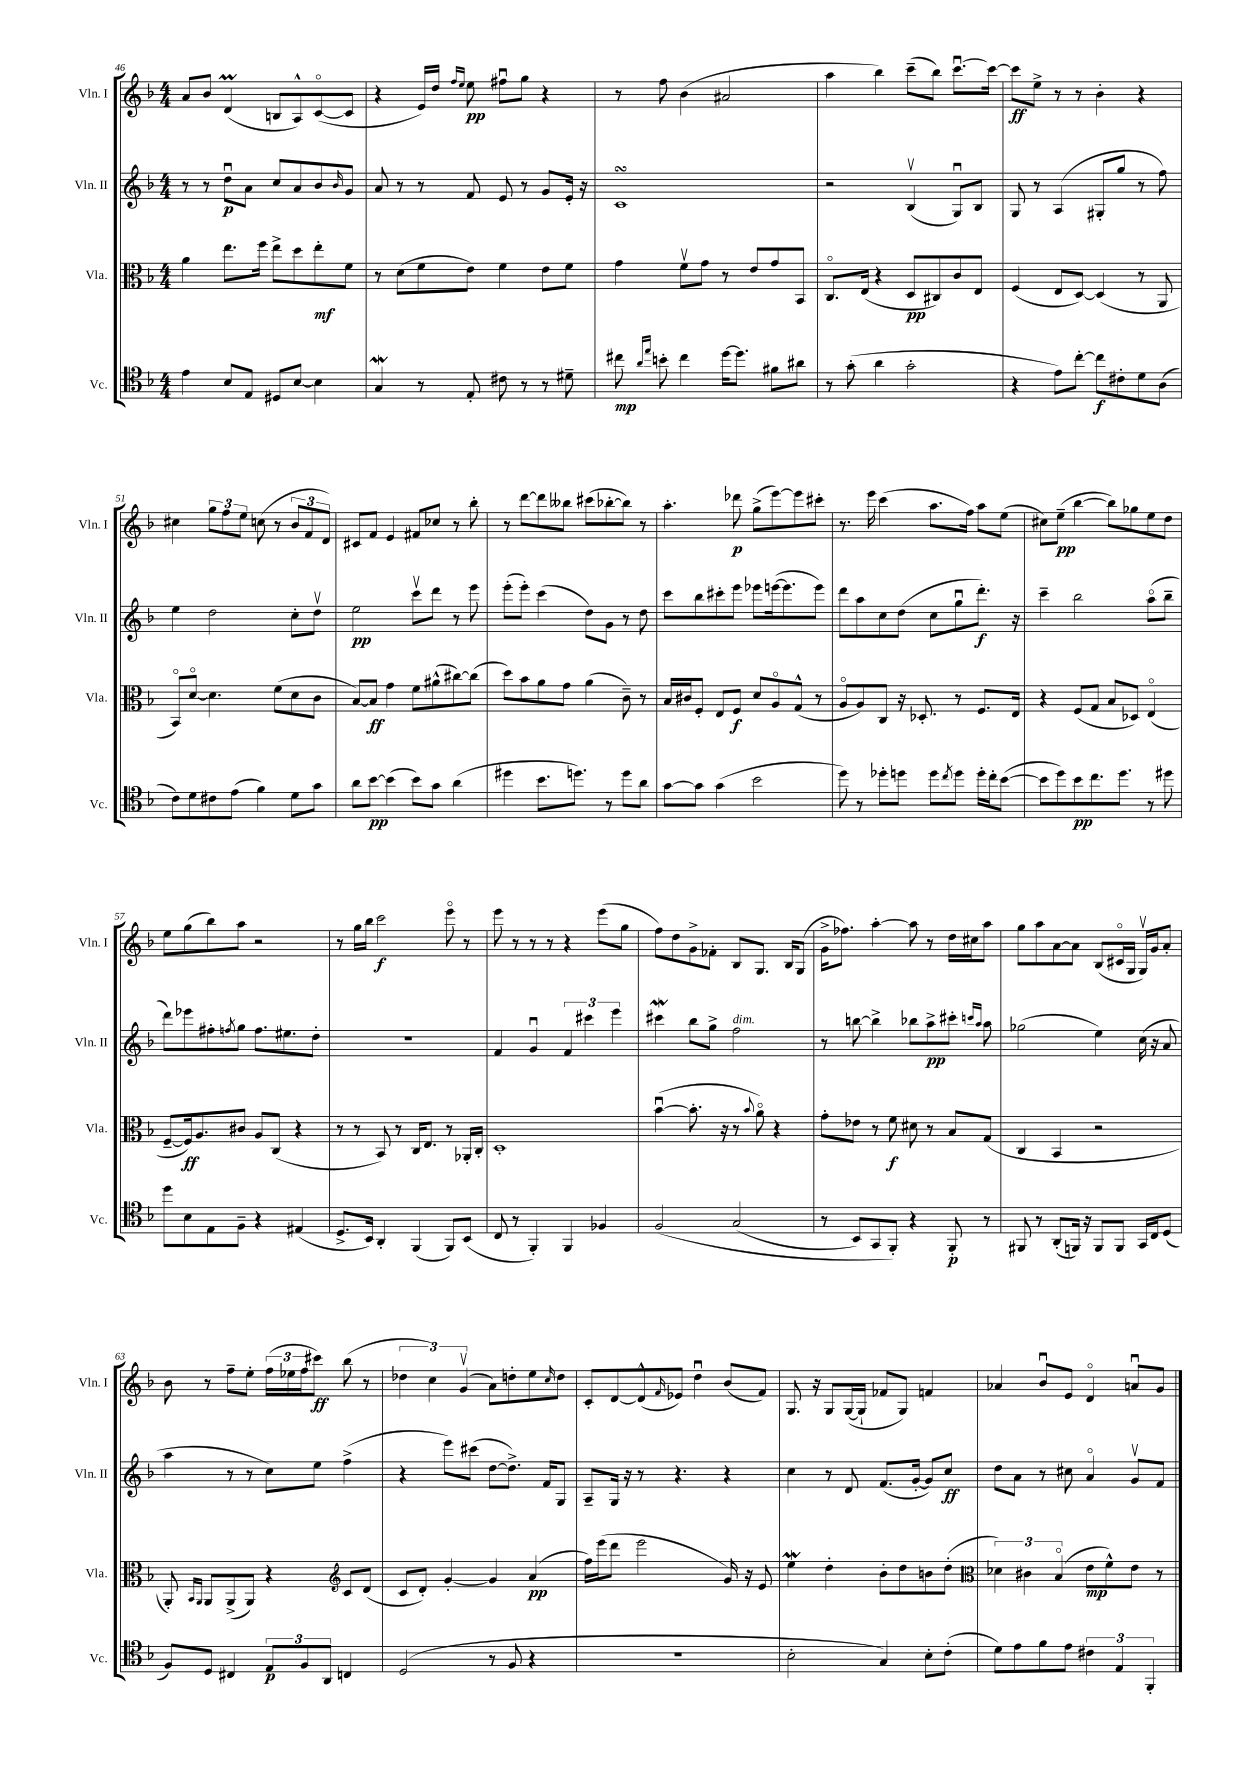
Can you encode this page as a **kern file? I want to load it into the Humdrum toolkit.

**kern	**kern	**kern	**kern
*staff4	*staff3	*staff2	*staff1
*clefC4	*clefC3	*clefG2	*clefG2
*k[b-]	*k[b-]	*k[b-]	*k[b-]
*M4/4	*M4/4	*M4/4	*M4/4
4e	4a	8r	8a
.	.	8r	8b-
8B-	8.ee	8ddu	(4d
8E	.	8a	.
.	16ff	.	.
8D#	8ee^	8cc	8B
[8B-	8dd	8a	8A^^)
4B-]	8ee'	8b-	([8co
.	.	16qqb-	.
.	8f	8g	8c]
=	=	=	=
4G	8r	8a	4r
.	(8d	8r	.
8r	8f	8r	16e)
.	.	.	16dd
.	.	.	16qqff
.	.	.	16qqee
8E'	8e)	8f	8ee
8c#	4f	8e	8ff#u
8r	.	8r	8gg
8r	8e	8g	4r
8d#~	8f	16e'	.
.	.	16r	.
=	=	=	=
8cc#	4g	1c	8r
16qqa	.	.	.
16qqee	.	.	.
8b'	.	.	8ff
4cc#	8fv	.	(4b-
.	8g	.	.
[16dd	8r	.	2a#
8.dd]	.	.	.
.	8e	.	.
8f#	8g	.	.
8a#	8BB-	.	.
=	=	=	=
8r	8.Co	2r	4aa
(8g'	.	.	.
.	(16E	.	.
4a	4r	.	4bb-)
2g'	8D	(4B-v	(8ccc~
.	8C#)	.	8bb-)
.	8c	8Gu)	[8.cccu
.	8E	8B-	.
.	.	.	16ccc_
=	=	=	=
4r	(4F	8G	8ccc]
.	.	8r	8ee^
8e)	8E	(4A	8r
[8cc'	[8D)	.	8r
8cc]	(4D]	8G#'	4b-'
8c#'	.	8gg	.
8d	8r	8r	4r
(8A	8AA	8ff)	.
=	=	=	=
8c)	8BB-o)	4ee	4cc#
8d	[8do	.	.
8c#	4.d]	2dd	12gg
.	.	.	12ff
(8e	.	.	.
.	.	.	12ee
4f)	.	.	(8cc
.	(8f	.	8r
8d	8d	8cc'	12b-
.	.	.	12f
8g	8c	8ddv	.
.	.	.	12d)
=	=	=	=
8a	[8B-)	2ee	8c#
[8b-	8B-]	.	8f
(4b-]	4g	.	4e
8b-)	8f	8cccv	8f#
8g	(8a#^^	8ddd	8cc-
(4a	[8cc#)	8r	8r
.	(8cc#]	8eee	8bb-'
=	=	=	=
4dd#	8dd)	(8eee'	8r
.	8b-	8eee')	[8ddd
8.b-	8a	(4ccc	8ddd]
.	8g	.	8bb--
8.dd)	.	.	.
.	(4a	8dd)	(8ccc#
8r	.	8g	[8bb-'
8dd	8c~)	8r	8bb-])
8a	8r	8dd	8r
=	=	=	=
[8g	16B-	8ccc	4.aa'
.	16c#	.	.
8g]	8F'	8bb-	.
(4g	8E	8ccc#'	.
.	8F	8eee	8ddd-
2b-	8d	8eee-	(8gg^
.	8Ao	([16eee	[8eee)
.	.	8.eee]	.
.	(8G^^	.	8eee]
.	8r	8eee)	8ccc#'
=	=	=	=
8dd)	8Ao	8ddd	8.r
8r	8A)	8aa	.
.	.	.	16eee
8dd-'	8C	8cc	(4ccc
8dd	16r	(8dd	.
.	8.D-'	.	.
8dd	.	8cc	8.aa
8qcc	.	.	.
8dd	8r	8ggu	.
.	.	.	16ff)
16dd'	8.F	8.ddd')	8aa
16cc'	.	.	.
([8b-	.	.	(8ee
.	16E	16r	.
=	=	=	=
8b-]	4r	4ccc~	8cc#)
8dd)	.	.	(8ee~
8b-	(8F	2bb-	[4bb-
8.cc	8G	.	.
.	8B-	.	8bb-])
8.dd	.	.	.
.	8D-)	.	8gg-
8r	(4Eo	(8aao	8ee
8dd#	.	8bb-~	8dd
=	=	=	=
8dd	[8F~	8ddd)	8ee
8B-	16F])	8eee-	(8gg
.	8.A	.	.
8E	.	8ff#'	8bb-)
.	.	8qff	.
8F~	8c#	8gg	8aa
4r	8A	8.ff	2r
.	(8C	.	.
.	.	8.ee#	.
(4E#	4r	.	.
.	.	8dd'	.
=	=	=	=
8.D^	8r	1r	8r
.	8r	.	16gg
16BB-)	.	.	16bb-
4AA'	8BB-)	.	2ccc
.	8r	.	.
(4FF	16C	.	.
.	8.E	.	.
8FF)	8r	.	8eeeo
(8BB-	16AA-'	.	8r
.	16C'	.	.
=	=	=	=
8C	1D'	4f	8eee
8r	.	.	8r
4FF')	.	4gu	8r
.	.	.	8r
4FF	.	6f	4r
.	.	6ccc#	.
4F-	.	.	(8eee
.	.	6eee	.
.	.	.	8gg
=	=	=	=
&(2F	([4b-u	4ccc#	8ff)
.	.	.	8dd
.	8.b-']	8bb-	8g^
.	.	8gg^	8f-'
.	16r	.	.
(2G	8r	2ff	8B-
.	8qqb-	.	.
.	8ao)	.	8.G
.	4r	.	.
.	.	.	16B-
.	.	.	(8G
=	=	=	=
8r	8g'	8r	16g^
.	.	.	8.ff-)
8BB-)	8e-	[8bb	.
8GG	8r	4bb^]	[4aa'
8FF'&)	8f	.	.
4r	8d#	8bb-	8aa]
.	8r	8aa^	8r
8FF'	8B-	8ccc#'	16dd
.	.	.	16cc#
.	.	16qqccc	.
.	.	16qqaa	.
8r	(8G	8aa	8aa
=	=	=	=
8FF#	4C	(2gg-	8gg
8r	.	.	8aa
(8AA'	4BB-	.	[8a
16FF)	.	.	8a]
16r	.	.	.
8FF	2r	4ee)	(8B-
8FF	.	.	16c#o
.	.	.	16G
16GG	.	(16cc	16Gv)
16C	.	16r	16g
(8D	.	8a	8a'
=	=	=	=
8F)	8AA')	4aa	8b-
.	16qqBB-	.	.
.	16qqAA	.	.
8D	8AA	.	8r
4C#	(8AA^	8r	8ff~
.	8AA)	8r	8ee'
12E	4r	8cc)	(24ff
.	.	.	24ee-
12F	.	.	24ff
.	.	8ee	8ccc#)
12AA	.	.	.
*	*clefG2	*	*
4C	8c	(4ff^	(8bb-
.	(8d	.	8r
=	=	=	=
(2D	8c	4r	6dd-
.	8d')	.	.
.	.	.	6cc)
.	[4g'	8eee)	.
.	.	.	(6gv
.	.	(8ccc#	.
8r	4g]	[8dd	8a)
8F	.	8.dd^])	8dd'
4r	(4a	.	8ee
.	.	16f	.
.	.	.	16qqcc
.	.	8G	8dd
=	=	=	=
1r	16ff)	8A~	8c'
.	(16eee	.	.
.	8ddd	16G	[8d
.	.	16r	.
.	2eee	8r	(8d^^]
.	.	.	16qqf
.	.	4.r	8e-)
.	.	.	4ddu
.	16g)	4r	(8b-
.	16r	.	.
.	8e	.	8f)
=	=	=	=
2B-'	4ee	4cc	8.G
.	.	.	16r
.	4dd'	8r	8G
.	.	8d	([16G
.	.	.	16G`]
4G)	8b-'	(8.f	8f-
.	8dd	.	8G)
.	.	[16g'	.
8B-'	8b	8g])	4f
(8c'	(8dd'	8cc	.
=	=	=	=
*	*clefC3	*	*
8d)	6d-)	8dd	4a-
8e	.	8a	.
.	6c#	.	.
8f	.	8r	8b-u
.	(6B-o	.	.
8e	.	8cc#	8e
6c#	8e	4ao	4do
.	8f^^)	.	.
6E	.	.	.
.	8e	8gv	8au
6FF'	.	.	.
.	8r	8f	8g
==	==	==	==
*-	*-	*-	*-
